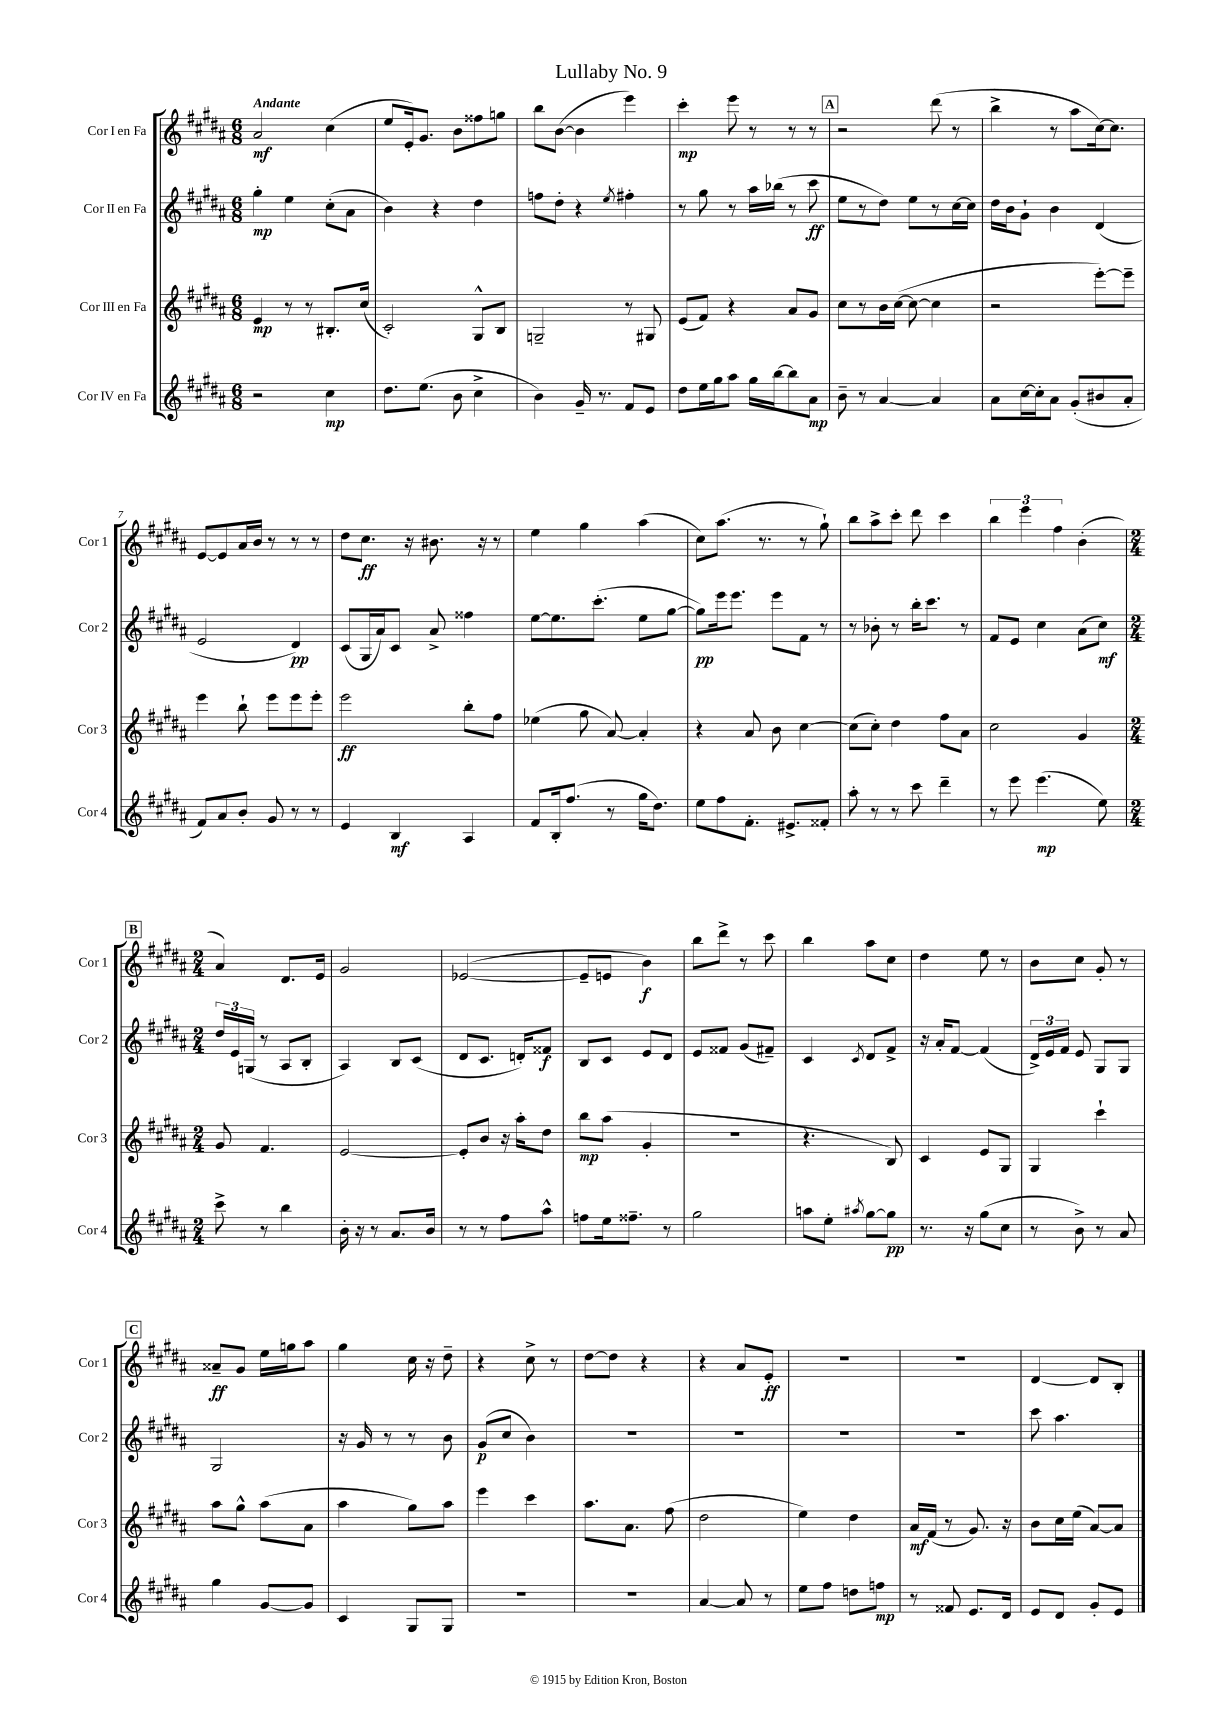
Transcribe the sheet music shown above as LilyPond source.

\header { title = "Lullaby No. 9" }
<<
\new StaffGroup <<
\new Staff = "s0" \with { instrumentName = "Cor I en Fa" shortInstrumentName = "Cor 1" } {
    \clef treble \key b \major \numericTimeSignature \time 6/8 \tempo "Andante"
    \autoBeamOff ais'2\mf cis''4( |
    e''8[ e'16-.) gis'8.] b'8[ fisis''8 g''8] |
    b''8[ b'8]~( b'4 e'''4) |
    cis'''4-.\mp e'''8 r8 r8 r8 |
    \mark \markup { \box "A" } r2 dis'''8( r8 |
    b''4-> r8 ais''8[ cis''16~) cis''8.] |
    e'8[~ e'8 ais'16 b'16] r8 r8 r8 |
    dis''8[ cis''8.]\ff r16 bis'8. r16 r8 |
    e''4 gis''4 ais''4( |
    cis''8[) ais''8.]( r8. r8 gis''8-!) |
    b''8[ ais''8-> cis'''8]-. dis'''8 cis'''4 |
    \tuplet 3/2 { b''4 e'''4 fis''4 } b'4-.( |
    \mark \markup { \box "B" } \numericTimeSignature \time 2/4 ais'4) dis'8.[ e'16] |
    gis'2 |
    ees'2~( |
    ees'8[-- e'8] b'4\f) |
    b''8[ dis'''8]-> r8 cis'''8 |
    b''4 ais''8[ cis''8] |
    dis''4 e''8 r8 |
    b'8[ cis''8] gis'8-. r8 |
    \mark \markup { \box "C" } aisis'8[--\ff gis'8] e''16[ g''16 ais''8] |
    gis''4 cis''16 r16 dis''8-- |
    r4 cis''8-> r8 |
    dis''8[~ dis''8] r4 |
    r4 ais'8[ e'8]-.\ff |
    R2 |
    R2 |
    dis'4~ dis'8[ b8]-. \bar "|." |
}
\new Staff = "s1" \with { instrumentName = "Cor II en Fa" shortInstrumentName = "Cor 2" } {
    \clef treble \key b \major \numericTimeSignature \time 6/8
    \autoBeamOff gis''4-.\mp e''4 cis''8[-.( ais'8] |
    b'4) r4 dis''4 |
    f''8[ dis''8]-. r4 \acciaccatura { e''8 } fis''4-. |
    r8 gis''8 r8 ais''16[ bes''16]( r8 cis'''8\ff |
    \mark \markup { \box "A" } e''8[ r8 dis''8]) e''8[ r8 cis''16~ cis''16] |
    dis''16[ b'16 gis'8]-! b'4 dis'4( |
    e'2 dis'4\pp) |
    cis'8[( gis16 ais'16) cis'8] ais'8-> fisis''4 |
    e''8[~ e''8. cis'''8.]-.( e''8[ gis''8]~ |
    gis''8[\pp) e'''16 e'''8.] e'''8[ fis'8] r8 |
    r8 bes'8-. r8 b''16[-. cis'''8.] r8 |
    fis'8[ e'8] cis''4 ais'8[( cis''8]\mf) |
    \mark \markup { \box "B" } \numericTimeSignature \time 2/4 \tuplet 3/2 { dis''16[ e'16 g16]( } r8 ais8[ b8]-. |
    ais4) b8[ cis'8]( |
    dis'8[ cis'8.] d'16[-.) fisis'8]\f |
    b8[ cis'8] e'8[ dis'8] |
    e'8[ fisis'8] gis'8[( fis'8]--) |
    cis'4 \acciaccatura { cis'8 } dis'8[ fis'8]-> |
    r16 ais'16[-. fis'8]~ fis'4( |
    \tuplet 3/2 { dis'16[->) e'16 fis'16] } e'8 gis8[ gis8] |
    \mark \markup { \box "C" } gis2 |
    r16 gis'16 r8 r8 b'8 |
    gis'8[\p( cis''8] b'4) |
    R2 |
    R2 |
    R2 |
    R2 |
    cis'''8 ais''4. \bar "|." |
}
\new Staff = "s2" \with { instrumentName = "Cor III en Fa" shortInstrumentName = "Cor 3" } {
    \clef treble \key b \major \numericTimeSignature \time 6/8
    \autoBeamOff e'4\mp r8 r8 bis8.[-. cis''16]( |
    cis'2-.) gis8[-^ b8] |
    g2-- r8 gis8 |
    e'8[( fis'8]) r4 ais'8[ gis'8] |
    \mark \markup { \box "A" } cis''8[ r8 b'16 cis''16]~( cis''8~ cis''4 |
    r2 e'''8[~-.) e'''8]-- |
    e'''4 b''8-! e'''8[ e'''8 e'''8]-. |
    e'''2\ff b''8[-. fis''8] |
    ees''4( gis''8 ais'8~) ais'4-. |
    r4 ais'8 b'8 cis''4~ |
    cis''8[( cis''8]-.) dis''4 fis''8[ ais'8] |
    cis''2 gis'4 |
    \mark \markup { \box "B" } \numericTimeSignature \time 2/4 gis'8 fis'4. |
    e'2~ |
    e'8[-. b'8] r16 ais''16[-. dis''8] |
    b''8[\mp ais''8]( gis'4-. |
    r2 |
    r4. b8) |
    cis'4 e'8[ gis8] |
    gis4 cis'''4-! |
    \mark \markup { \box "C" } ais''8[ gis''8]-^ ais''8[( ais'8] |
    ais''4 gis''8[) ais''8] |
    e'''4 cis'''4 |
    ais''8.[ ais'8.] fis''8( |
    dis''2 |
    e''4) dis''4 |
    ais'16[\mf fis'16]( r8 gis'8.) r16 |
    b'8[ cis''16 e''16]( ais'8[~) ais'8] \bar "|." |
}
\new Staff = "s3" \with { instrumentName = "Cor IV en Fa" shortInstrumentName = "Cor 4" } {
    \clef treble \key b \major \numericTimeSignature \time 6/8
    \autoBeamOff r2 cis''4\mp |
    dis''8.[ e''8.]( b'8 cis''4-> |
    b'4) gis'16-- r8. fis'8[ e'8] |
    dis''8[ e''16 gis''16 ais''8] gis''16[ b''16~ b''8 ais'8]\mp |
    \mark \markup { \box "A" } b'8-- r8 ais'4~ ais'4 |
    ais'8[ cis''16~ cis''16-. ais'8] gis'8[-.( bis'8 ais'8]-. |
    fis'8[) ais'8 b'8]-. gis'8 r8 r8 |
    e'4 b4\mf ais4 |
    fis'8[ b16-. fis''8.]( r8 gis''16[ dis''8.]) |
    e''8[ fis''8 fis'8.]-. eis'8.[-> fisis'8]-. |
    ais''8-. r8 r8 cis'''8 dis'''4-- |
    r8 e'''8 e'''4.\mp( e''8) |
    \mark \markup { \box "B" } \numericTimeSignature \time 2/4 cis'''8-> r8 b''4 |
    b'16-. r16 r8 ais'8.[ b'16] |
    r8 r8 fis''8[ ais''8]-^ |
    f''8[ e''16 fisis''8.]-- r8 |
    gis''2 |
    a''8[ e''8]-. \acciaccatura { ais''8 } gis''8[~ gis''8]\pp |
    r8. r16 gis''8[( cis''8] |
    r8 b'8->) r8 ais'8 |
    \mark \markup { \box "C" } gis''4 gis'8[~ gis'8] |
    cis'4 gis8[ gis8] |
    R2 |
    R2 |
    ais'4~ ais'8 r8 |
    e''8[ fis''8] d''8[ f''8]\mp |
    r8 fisis'8 e'8.[ dis'16] |
    e'8[ dis'8] gis'8[-. e'8] \bar "|." |
}
>>
>>
